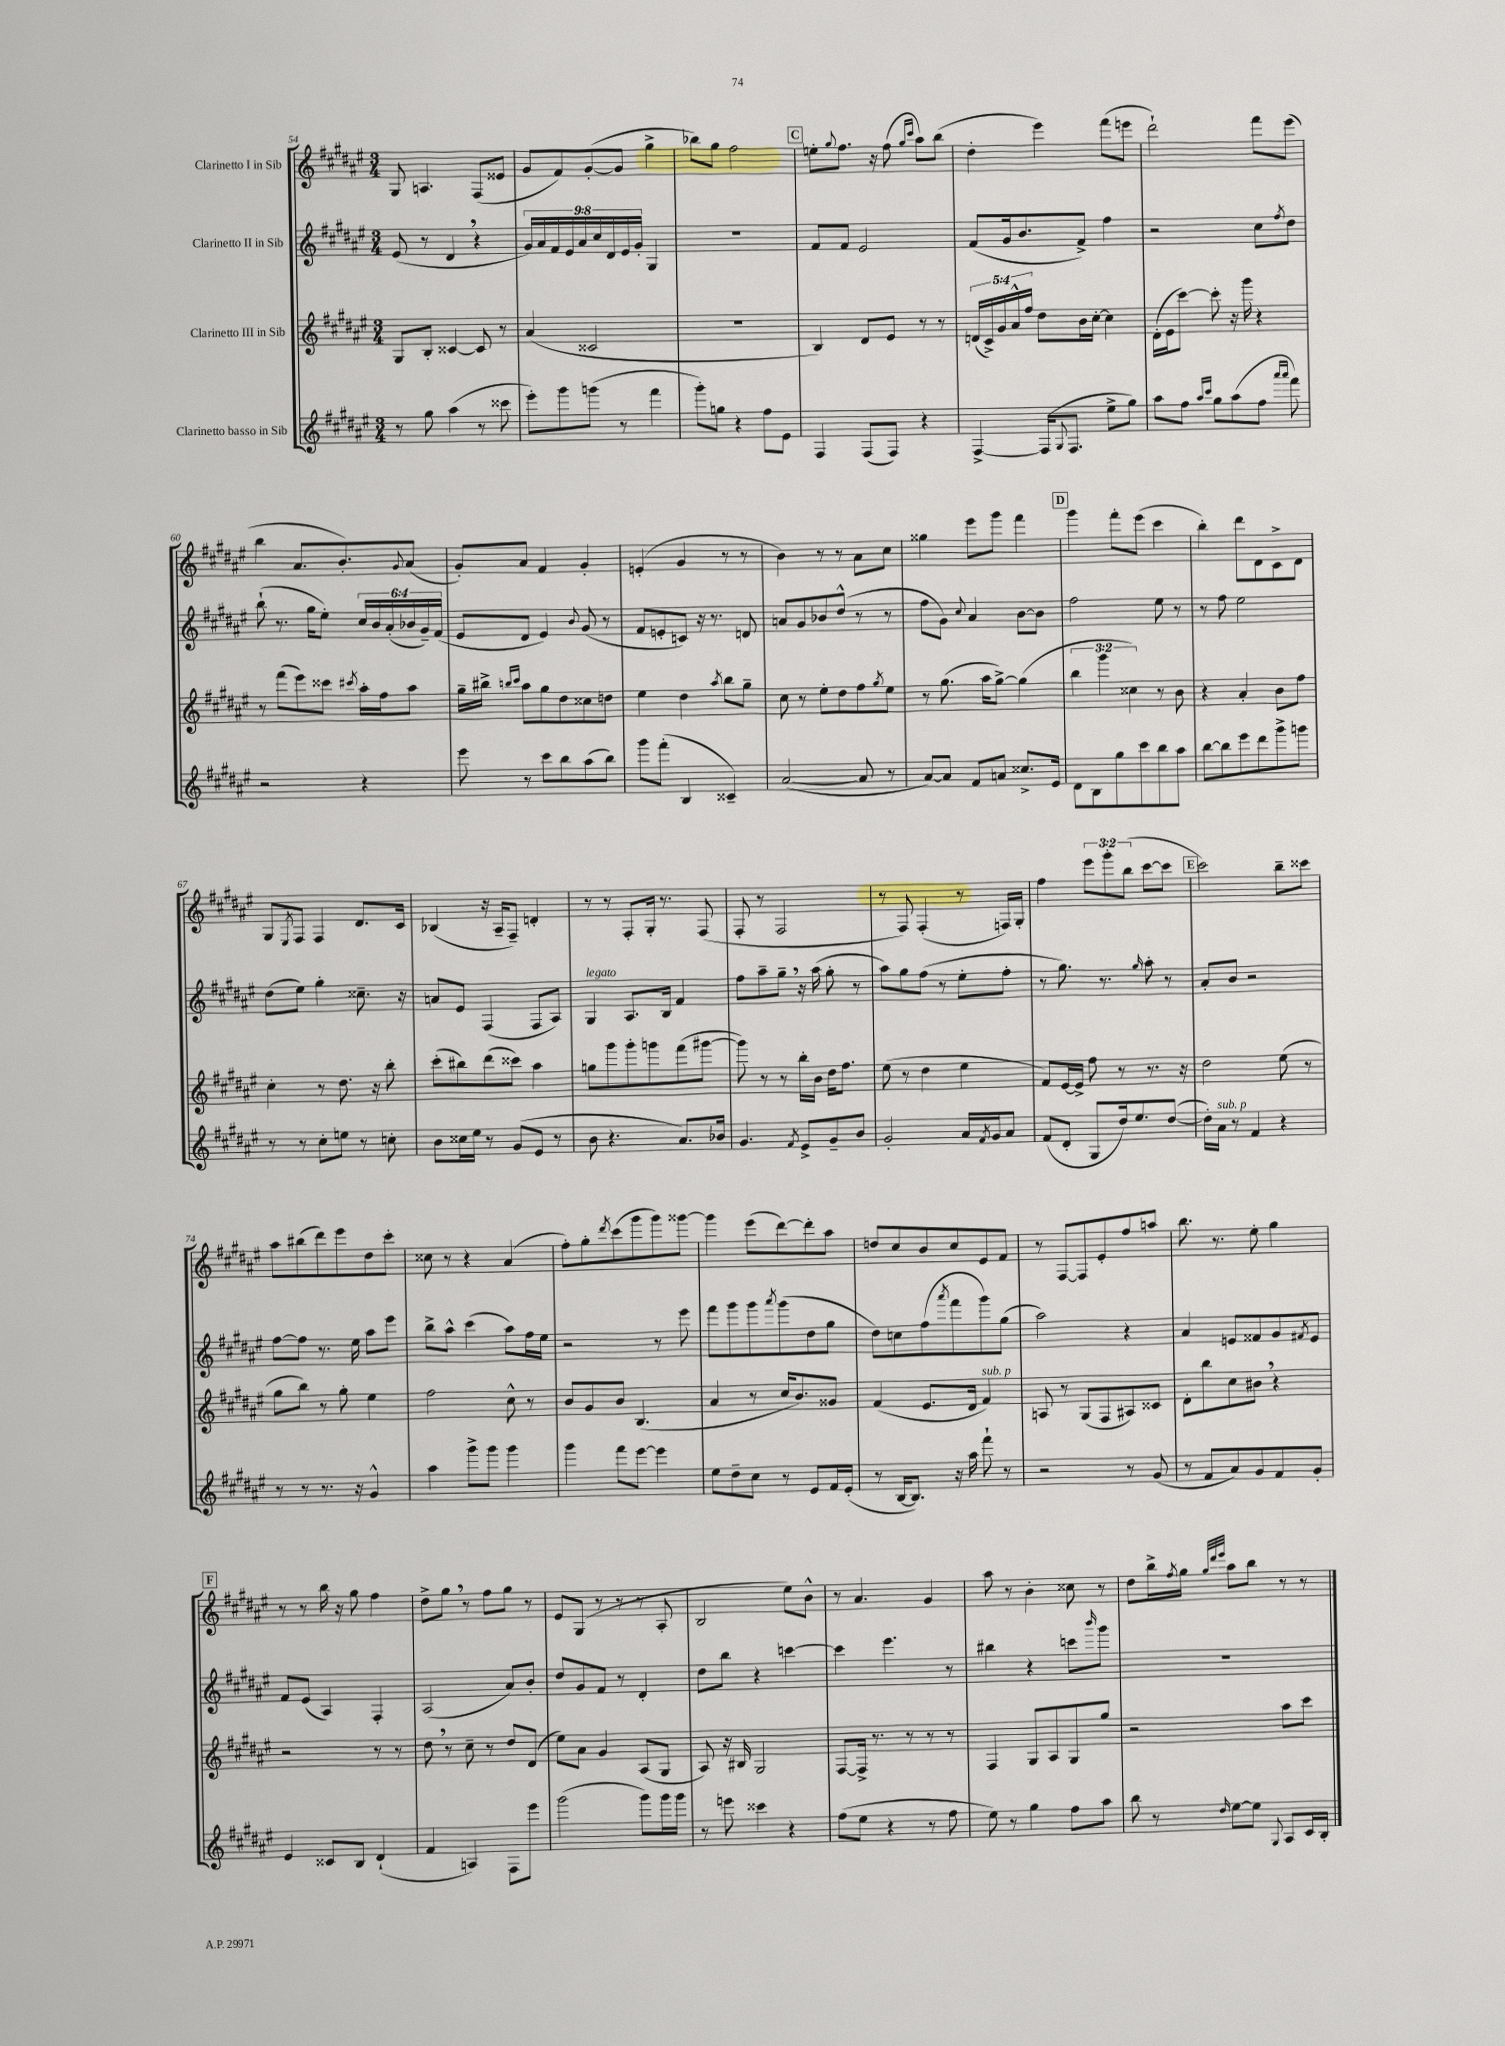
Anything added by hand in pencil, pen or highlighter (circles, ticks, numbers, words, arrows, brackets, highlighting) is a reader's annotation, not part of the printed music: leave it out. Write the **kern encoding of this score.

**kern	**kern	**kern	**kern
*part4	*part3	*part2	*part1
*staff4	*staff3	*staff2	*staff1
*I"Clarinetto basso in Sib	*I"Clarinetto III in Sib	*I"Clarinetto II in Sib	*I"Clarinetto I in Sib
*clefG2	*clefG2	*clefG2	*clefG2
*k[f#c#g#d#a#e#]	*k[f#c#g#d#a#e#]	*k[f#c#g#d#a#e#]	*k[f#c#g#d#a#e#]
*M3/4	*M3/4	*M3/4	*M3/4
=54	=54	=54	=54
8r	8G#/L	(8e#/	8G#/
8gg#\	8B'/J	8r	4.An/
(4aa#\	[4c##X/	4d#,/	.
8r	8c##/]	4r	(8F#/L
8ccc##X\	8r	.	8e##X/J
=55	=55	=55	=55
8eee#'\L)	(4a#/	18g#/LL)	8g#/L
.	.	18a#/	.
.	.	18f#/	.
8ggg#\	.	.	8f#/)
.	.	18e#/	.
.	.	18a#/	.
(8gggn\J	2c##X/	.	([8g#'/
.	.	18cc#/	.
.	.	18d#/	.
8r	.	.	8g#/J]
.	.	18e#/	.
.	.	18g#'/JJ	.
4fff#\	.	4G#/	4gg#^\
=56	=56	=56	=56
8ggg#'\L)	2.r	2.r	8bb-X\L)
8ggn\J	.	.	8gg#\J
4r	.	.	2ff#\
8ff#\L	.	.	.
8e#\J	.	.	.
!!LO:REH:place=s1:t=C
=57	=57	=57	=57
4F#/	4B/)	8f#/L	8een'\L
.	.	.	8qqgg#/
.	.	8f#/J	8.ff#\J
(8F#/L	8d#/L	2e#/	.
.	.	.	16r
8F#/J)	8e#/J	.	(8ff#\
.	.	.	16qqgg#/LL
.	.	.	16qqccc#/JJ
4r	8r	.	8aa#\L)
.	8r	.	(8bb\J
=58	=58	=58	=58
[4F#^/	(20dn/LL	(8f#/L	4dd#'\
.	20c#^/)	.	.
.	20g#/	.	.
.	.	16g#/k	.
.	20a#^^/	.	.
.	.	8.b/	.
.	20ff#/JJ	.	.
(16F#/KL]	8dd#\L	.	4eee#\)
8qqG#/	.	.	.
8.F#/J	.	.	.
.	16b\L	8f#^/J)	.
.	[16cc#'\JJ	.	.
8ee#^\L	4cc#\]	4ff#\	(8fff#\L
8gg#\J)	.	.	8eeen\J
=59	=59	=59	=59
8aa#\L	(16d#'\LL	2r	2ddd#`\)
.	16e#\J	.	.
8ff#\J	[8ccc#\J)	.	.
16qqaa#/LL	.	.	.
16qqccc#/JJ	.	.	.
8gg#\L	8ccc#'\]	.	.
(8aa#\	16r	.	.
.	16ggg#\	.	.
8ff#\J	4r	8cc#\L	8fff#\L
16qqaaa#/LL	.	.	.
16qqaaa#/JJ	.	8qff#/	.
8fff#\)	.	8dd#\J	(8eee#\J
!!LO:LB:g=z
=60	=60	=60	=60
2r	8r	(8bb`\	4bb\
.	(8fff#\L	8.r	.
.	8eee#\)	.	8.a#/L
.	.	16gg#\KL	.
.	8ccc##X\J	8ee#'\J)	.
.	.	.	8.b'/)
.	8qccc#X/	.	.
4r	16aa#'\LL	24cc#/LL	.
.	.	24b/	.
.	16ff#\J	.	.
.	.	(24a#'/	.
.	.	.	8qqg#/
.	8aa#\J	24b-X/	(8a#/J
.	.	24g#~/)	.
.	.	(24f#/JJ	.
=61	=61	=61	=61
8eee#\	16gg#~\LL	8e#/L	8g#'/L)
.	16bb#X^\JJ	.	.
.	16qqbbn/LL	.	.
.	16qqccc#/JJ	.	.
8r	8aa#\L	8d#/J	8a#/J
8ccc#\L	8gg#\	4e#/)	4f#/
8bb\	8dd#\	.	.
.	.	8qqb/	.
(8aa#\	8cc##X\	(8g#/	4g#'/
8bb\J)	8ddn\J	8r	.
=62	=62	=62	=62
8ggg#\L	4ee#\	8f#/L	(4en'/
(8fff#'\J	.	8en'/	.
4B/	4dd#\	8cn/J)	4g#/
.	.	16r	.
.	.	8.r	.
.	8qaa#/	.	.
4c##X~/)	8bb\L	.	8r
.	8gg#~\J	8dn/	8r
=63	=63	=63	=63
([2a#/	8cc#\	8an/L	4b\)
.	8r	8g#/	.
.	8ee#'\L	8b-X/	8r
.	8dd#\	(8dd#^^/J	8r
8a#/]	8ff#\	8r	8a#\L
.	8qgg#/	.	.
8r	8ee#\J	8r	8cc#\J
=64	=64	=64	=64
[8a#/L)	8r	8ff#\L	4gg##X\
8a#/J]	(8.gg#\	8g#\J)	.
.	.	8qqcc#/	.
8f#/L	.	4a#/	8eee#\L
.	16aa#\KL	.	.
8an/J	[8gg#^\J)	.	8ggg#\J
8.cc##X^/L	(4gg#\]	[8b\L	4fff#\
.	.	8b\J]	.
16e#/Jk	.	.	.
!!LO:REH:place=s1:t=D
=65	=65	=65	=65
8d#\L	6bb\	2ff#\	4ggg#\
8B\	.	.	.
.	6ggg#\	.	.
8gg#\	.	.	8fff#'\L
.	6cc##X\)	.	.
8ccc#\	.	.	(8eee#\J
8bb\	8r	8ee#\	4ccc#\
8aa#\J	8b\	8r	.
=66	=66	=66	=66
[8bb\L	4r	8r	4bb'\)
8bb\]	.	8ff#\	.
8eee#\	4a#'/	2ee#\	8ddd#\L
8ddd#\	.	.	8d#\
8ggg#^\	8b\L	.	8c#^\
8gggn\J	8ff#\J	.	8d#\J
!!LO:LB:g=z
=67	=67	=67	=67
8r	4cc#'\	(8dd#\L	8G#/L
.	.	.	8qE#/
8r	.	8ee#\J)	8F#/J
8cc#'\L	8r	4gg#'\	4F#/
8een\J	8.dd#\	.	.
8r	.	8.cc##X~\	8.d#/L
.	16r	.	.
8ccn'\	8bb'\	.	.
.	.	16r	16c#/Jk
=68	=68	=68	=68
8b\L	(8ccc#'\L	8an/L	(4B-X/
16cc##X\L	8bb#X\)	8e#/J	.
16ee#\JJ	.	.	.
8r	(8ddd#\	(4F#/	16r
.	.	.	16A#~/KL
(8g#/L	8ccc##X\J)	.	8F#~/J)
8e#/J	4aa#\	8F#/L	4dn'/
8r	.	8A#/J)	.
=69	=69	=69	=69
!	!	!LO:TX:a:i:t=legato	!
8b\	8ggn\L	4G#/	8r
4.r	8ggg#\	.	8r
.	8ggg#'\	8.A#/L	8F#'/L
.	8gggn\	.	16G#'/Jk
.	.	16B/Jk	8.r
8.a#/L)	(8fff#\	4f#/	.
.	[8ggg#X\J	.	(8F#/
16b-X/Jk	.	.	.
=70	=70	=70	=70
4.g#/	8ggg#\])	8ff#\L	8F#'/
.	8r	8aa#~\	8r
.	8r	8gg#~,\J	2F#/
8qf#/	.	.	.
8e#^/L	16bb'\LL	16r	.
.	16b\JJ	(16aa#\	.
8g#~/	16dd#\KL	8gg#'\	.
.	8.ff#\J	.	.
8b/J	.	8r	.
=71	=71	=71	=71
2g#'/	(8ee#\	8aa#\L)	8r
.	8r	8gg#\	8F#/)
.	4dd#\	(8ff#\J	(4F#'/
.	.	8r	.
16a#/LL	4ee#\	8ee#'\L	8r
8qf#/	.	.	.
16g#/J	.	.	.
8a#/J	.	8ff#'\J	16Fn/LL)
.	.	.	16G#'/JJ
=72	=72	=72	=72
(8f#/L	8f#/L)	8r	4ff#\
8d#'/J	[16e#/L	8.gg#\)	.
.	16e#^/JJ]	.	.
8G#/L	8ff#\	.	12eee#\L
.	.	8.r	.
.	.	.	12ggg#'\
16dd#/k)	8r	.	.
.	.	.	(12bb\J
8.ee#/	.	.	.
.	.	16qqgg#/	.
.	8.r	8aa#'\	[8ccc#\L
([8dd#/J	.	8r	8ccc#\J]
.	16r	.	.
!!LO:REH:place=s1:t=E
=73	=73	=73	=73
16dd#'\LL])	2dd#\	8a#'/L	2ccc#\)
!LO:TX:a:i:t=sub. p	!	!	!
16a#\JJ	.	.	.
8r	.	8b/J	.
4f#/	.	2r	.
4r	(8ee#\	.	8bb~\L
.	8r	.	8ccc##X\J
!!LO:LB:g=z
=74	=74	=74	=74
8r	8gg#\L	[8ff#\L	8aa#\L
8r	8bb\J)	8ff#\J]	(8bb#X\
8.r	8r	8.r	8ddd#\)
.	8gg#'\	.	8eee#\
16r	.	16ee#\	.
4g#^^/	4ee#\	8aa#\L	8dd#\
.	.	8eee#\J	8ccc#'\J
=75	=75	=75	=75
4aa#\	2ff#\	8bb^\L	8cc##X\
.	.	8aa#^^\J	8r
8ggg#^\L	.	(4ccc#\	4r
8ggg#\J	.	.	.
4ggg#\	8cc#^^\	8aa#\L)	(4a#/
.	8r	16ff#\L	.
.	.	16ee#\JJ	.
=76	=76	=76	=76
4ggg#\	8b/L	2r	8ff#'\L)
.	8g#/	.	8gg#'\
.	.	.	8qddd#/
8fff#\L	8b/J	.	(8ccc#\
[8eee#\J	(4.B/	.	8ggg#\
4eee#\]	.	8r	8ggg#\)
.	.	8eee#\	[8ggg##X\J
=77	=77	=77	=77
8ee#\L	4a#/	8fff#\L	4ggg##\]
8dd#~\	.	8ggg#\	.
8cc#\J	8r	8ggg#\	(8eee#\L
.	.	8qaaa#/	.
8r	16cc#/KL	(8ggg#\	[8ddd#\)
.	8.b/)	.	.
8e#/L	.	8dd#\	8ddd#'\]
16f#/L	8g##X/J	8gg#\J	8aa#\J
(16e#'/JJ	.	.	.
=78	=78	=78	=78
8r	(4f#/	8dd#\L)	8ddn/L
[16B/KL	.	8ccn\	8cc#/
8.B/J])	.	.	.
.	8.e#/L	(8ff#\	8b/
.	.	8qaaa#/	.
16r	.	8fff#\	8cc#/
16aa#\	16d#/Jk	.	.
!	!LO:TX:a:i:t=sub. p	!	!
8fff#`\	4f#/)	8ggg#\)	8e#/
8r	.	(8gg#\J	8f#/J
=79	=79	=79	=79
2r	8An/	2aa#\)	8r
.	8r	.	[8F#/L
.	(8G#/L	.	8F#/]
.	8F#/	.	8e#'/
8r	8A#X/)	4r	8ff#/
(8g#/	8c##X/J	.	8aan/J
=80	=80	=80	=80
8r	8d#'\L	4a#/	8.bb\
8f#/L	8bb\	.	.
.	.	.	8.r
8a#/)	8cc#\	8en/L	.
8g#/	8b#X,\J	8f##X/	8ee#'\
8f#/	4r	8g#/	4gg#\
.	.	8qf#X/	.
8g#'/J	.	8e/J	.
!!LO:LB:g=z
!!LO:REH:place=s1:t=F
=81	=81	=81	=81
4e#/	2r	8f#/L	8r
.	.	(8e#/J	8r
8c##X/L	.	4A#/)	16bb\
.	.	.	16r
8B/J	.	.	8gg#\
(4d#`/	8r	4F#'/	4ff#\
.	8r	.	.
=82	=82	=82	=82
4f#/	8dd#,\	(2A#/	8dd#^\L
.	8r	.	8gg#,\J
4An/)	8cc#~\	.	8r
.	8r	.	8ff#\L
8F#\L	8dd#/L	8a#/L)	8gg#\J
8eee#\J	(8d#/J	8b'/J	8r
=83	=83	=83	=83
(2ggg#\	8ee#\L)	8dd#/L	8e#/L
.	8a#\J	8g#/	(8G#/J
.	4g#/	8f#/J	8r
.	.	8r	8r
8ggg#\L)	(8A#/L	4d#'/	8r
16ggg#\L	8G#/J	.	8A#'/
16ggg#\JJ	.	.	.
=84	=84	=84	=84
8r	8A#/)	8dd#\L	2B/
8eeen\	16r	8bb\J	.
.	16B#X/	.	.
4ccc##X\	2G#/	4r	.
4r	.	[4cccn\	8ee#\L)
.	.	.	8b^^\J
=85	=85	=85	=85
(8ff#\L	[8F#/L	4ccc\]	8r
8ee#\J	16F#^/Jk]	.	4.a#/
.	8.r	.	.
4r	.	4.eee#\	.
.	8r	.	.
8r	8r	.	4g#/
8ff#\	8r	8r	.
=86	=86	=86	=86
8ee#\)	4F#/	4bb#X\	8aa#\
8r	.	.	8r
4gg#\	8G#/L	4r	4b'\
.	8A#/	.	.
8ff#\L	8G#/	8cccn\L	8cc##X\
.	.	16qqbbb/	.
8aa#\J	8gg#/J	8ggg#\J	8r
=87	=87	=87	=87
8bb\	2r	2.r	8dd#\L
8r	.	.	16bb^\L
.	.	.	8qff#/
.	.	.	16gg#\JJ
.	.	.	32qqgg#/LLL
.	.	.	32qqddd#/
16qqdd#/	.	.	32qqeee#/JJJ
[8ee#\L	.	.	8aa#\L
8ee#\J]	.	.	8bb\J
8qqG#/	.	.	.
8A#/L	8aa#\L	.	8r
16c#/L	8ccc#\J	.	8r
16B'/JJ	.	.	.
==	==	==	==
*-	*-	*-	*-
